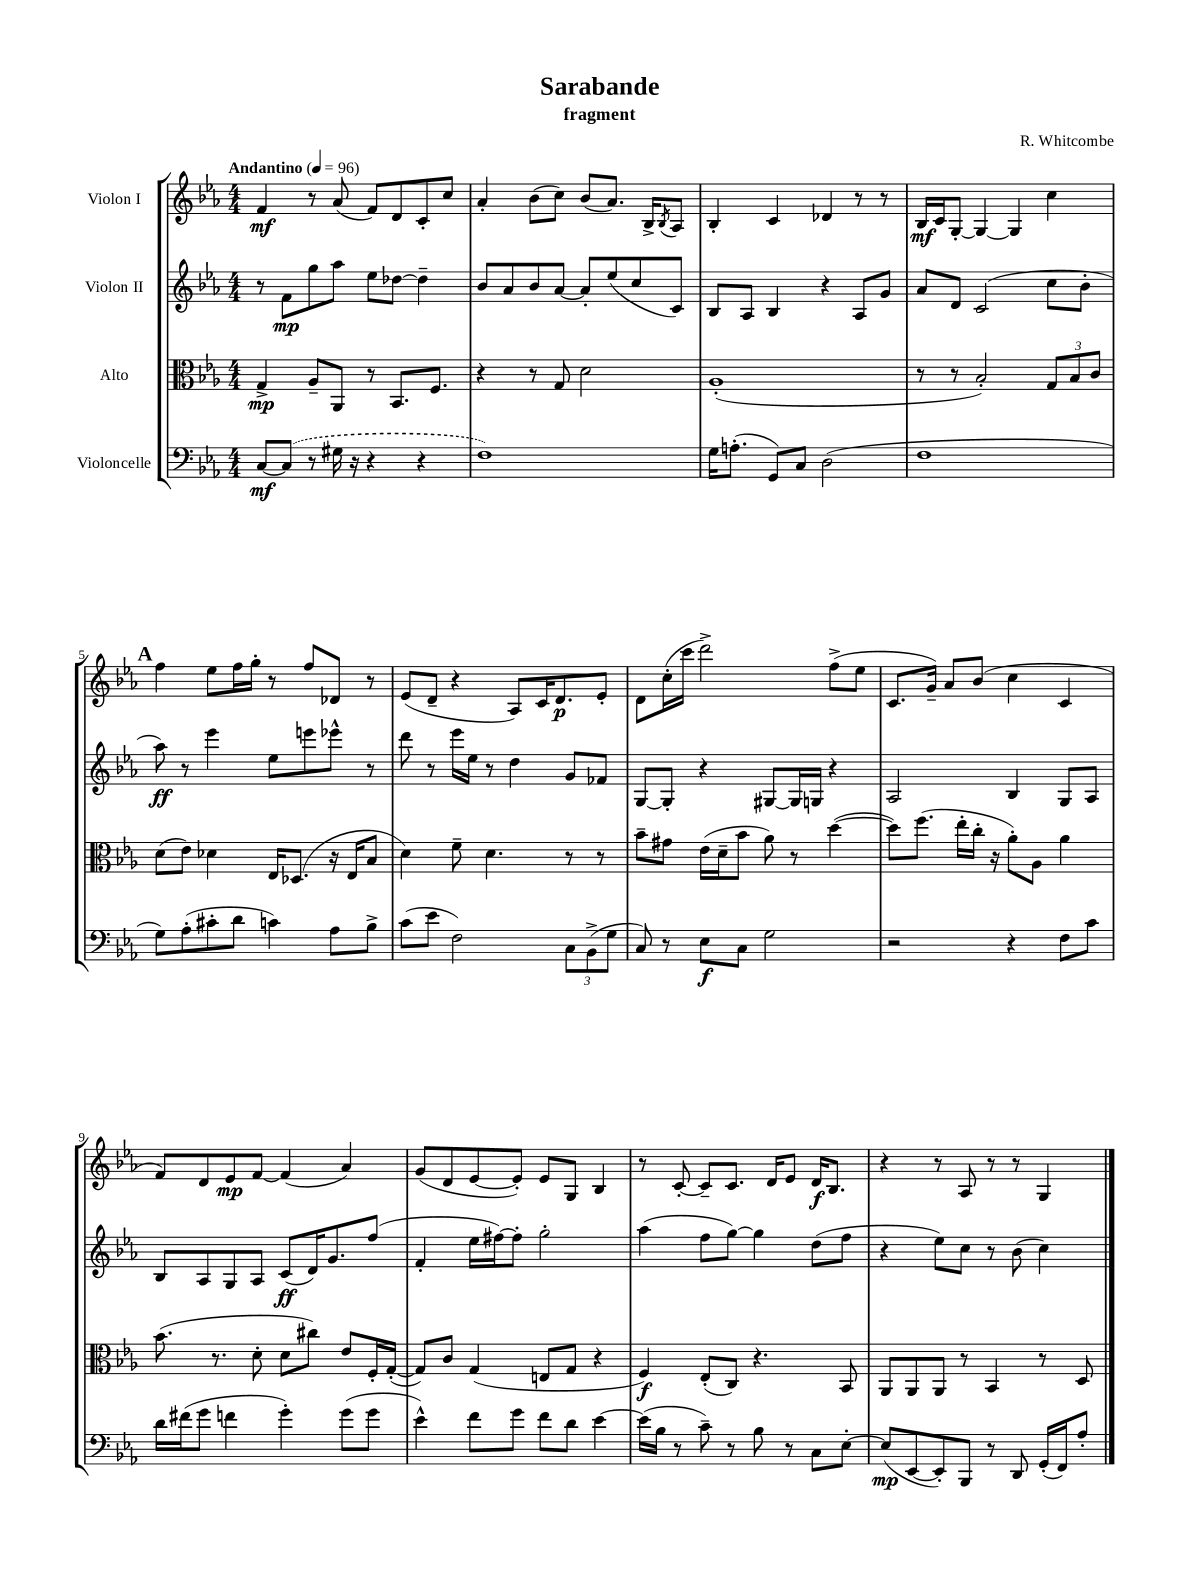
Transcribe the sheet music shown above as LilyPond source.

\header { title = "Sarabande" composer = "R. Whitcombe" subtitle = "fragment" }
<<
\new StaffGroup <<
\new Staff = "s0" \with { instrumentName = "Violon I" } {
    \clef treble \key ees \major \numericTimeSignature \time 4/4 \tempo "Andantino" 4 = 96
    f'4\mf r8 aes'8( f'8) d'8 c'8-. c''8 |
    aes'4-. bes'8( c''8) bes'8( aes'8.) bes16-> \acciaccatura { bes8 } aes8 |
    bes4-. c'4 des'4 r8 r8 |
    bes16\mf c'16 g8~-. g4~ g4 c''4 |
    \mark \markup { \bold "A" } f''4 ees''8 f''16 g''16-. r8 f''8 des'8 r8 |
    ees'8( d'8-- r4 aes8) c'16 d'8.\p ees'8-. |
    d'8 c''16-.( c'''16 d'''2->) f''8->( ees''8 |
    c'8. g'16--) aes'8 bes'8( c''4 c'4 |
    f'8) d'8 ees'8\mp f'8~ f'4( aes'4) |
    g'8( d'8 ees'8~ ees'8-.) ees'8 g8 bes4 |
    r8 c'8~-. c'8-- c'8. d'16 ees'8 d'16\f bes8. |
    r4 r8 aes8 r8 r8 g4 \bar "|." |
}
\new Staff = "s1" \with { instrumentName = "Violon II" } {
    \clef treble \key ees \major \numericTimeSignature \time 4/4
    r8 f'8\mp g''8 aes''8 ees''8 des''8~ des''4-- |
    bes'8 aes'8 bes'8 aes'8~ aes'8-. ees''8( c''8 c'8) |
    bes8 aes8 bes4 r4 aes8 g'8 |
    aes'8 d'8 c'2( c''8 bes'8-. |
    \mark \markup { \bold "A" } aes''8\ff) r8 ees'''4 ees''8 e'''8 ees'''8-^ r8 |
    d'''8 r8 ees'''16 ees''16 r8 d''4 g'8 fes'8 |
    g8~ g8-. r4 gis8~ gis16 g16 r4 |
    aes2 bes4 g8 aes8 |
    bes8 aes8 g8 aes8 c'8\ff( d'16) g'8. f''8( |
    f'4-. ees''16 fis''16~) fis''8-. g''2-. |
    aes''4( f''8 g''8~) g''4 d''8( f''8 |
    r4 ees''8) c''8 r8 bes'8( c''4) \bar "|." |
}
\new Staff = "s2" \with { instrumentName = "Alto" } {
    \clef alto \key ees \major \numericTimeSignature \time 4/4
    g4->\mp aes8-- aes,8 r8 bes,8. f8. |
    r4 r8 g8 d'2 |
    aes1-.( |
    r8 r8 bes2-.) \tuplet 3/2 { g8 bes8 c'8 } |
    \mark \markup { \bold "A" } d'8( ees'8) des'4 ees16 des8.( r16 ees16 bes8 |
    d'4) f'8-- d'4. r8 r8 |
    bes'8-- gis'8 ees'16( d'16-- bes'8 aes'8) r8 d''4~( |
    d''8) f''8.( ees''16-. c''16-. r16 aes'8-.) aes8 aes'4 |
    bes'8.( r8. d'8-. d'8 cis''8) ees'8 f16-. g16~-.( |
    g8) c'8 g4( e8 g8 r4 |
    f4\f) ees8-.( c8) r4. bes,8 |
    aes,8 aes,8 aes,8 r8 bes,4 r8 d8 \bar "|." |
}
\new Staff = "s3" \with { instrumentName = "Violoncelle" } {
    \clef bass \key ees \major \numericTimeSignature \time 4/4
    c8~\mf \once \slurDashed c8( r8 gis16 r16 r4 r4 |
    f1) |
    g16 a8.-.( g,8) c8 d2( |
    f1 |
    \mark \markup { \bold "A" } g8) aes8-.( cis'8-. d'8 c'4) aes8 bes8-> |
    c'8( ees'8 f2) \tuplet 3/2 { c8 bes,8->( g8 } |
    c8) r8 ees8\f c8 g2 |
    r2 r4 f8 c'8 |
    d'16 fis'16( g'8 f'4 g'4-.) g'8( g'8 |
    ees'4-^) f'8 g'8 f'8 d'8 ees'4~ |
    ees'16( bes16 r8 c'8--) r8 bes8 r8 c8 ees8~-. |
    ees8\mp( ees,8~ ees,8-.) bes,,8 r8 d,8 g,16-.( f,16) aes8-. \bar "|." |
}
>>
>>
